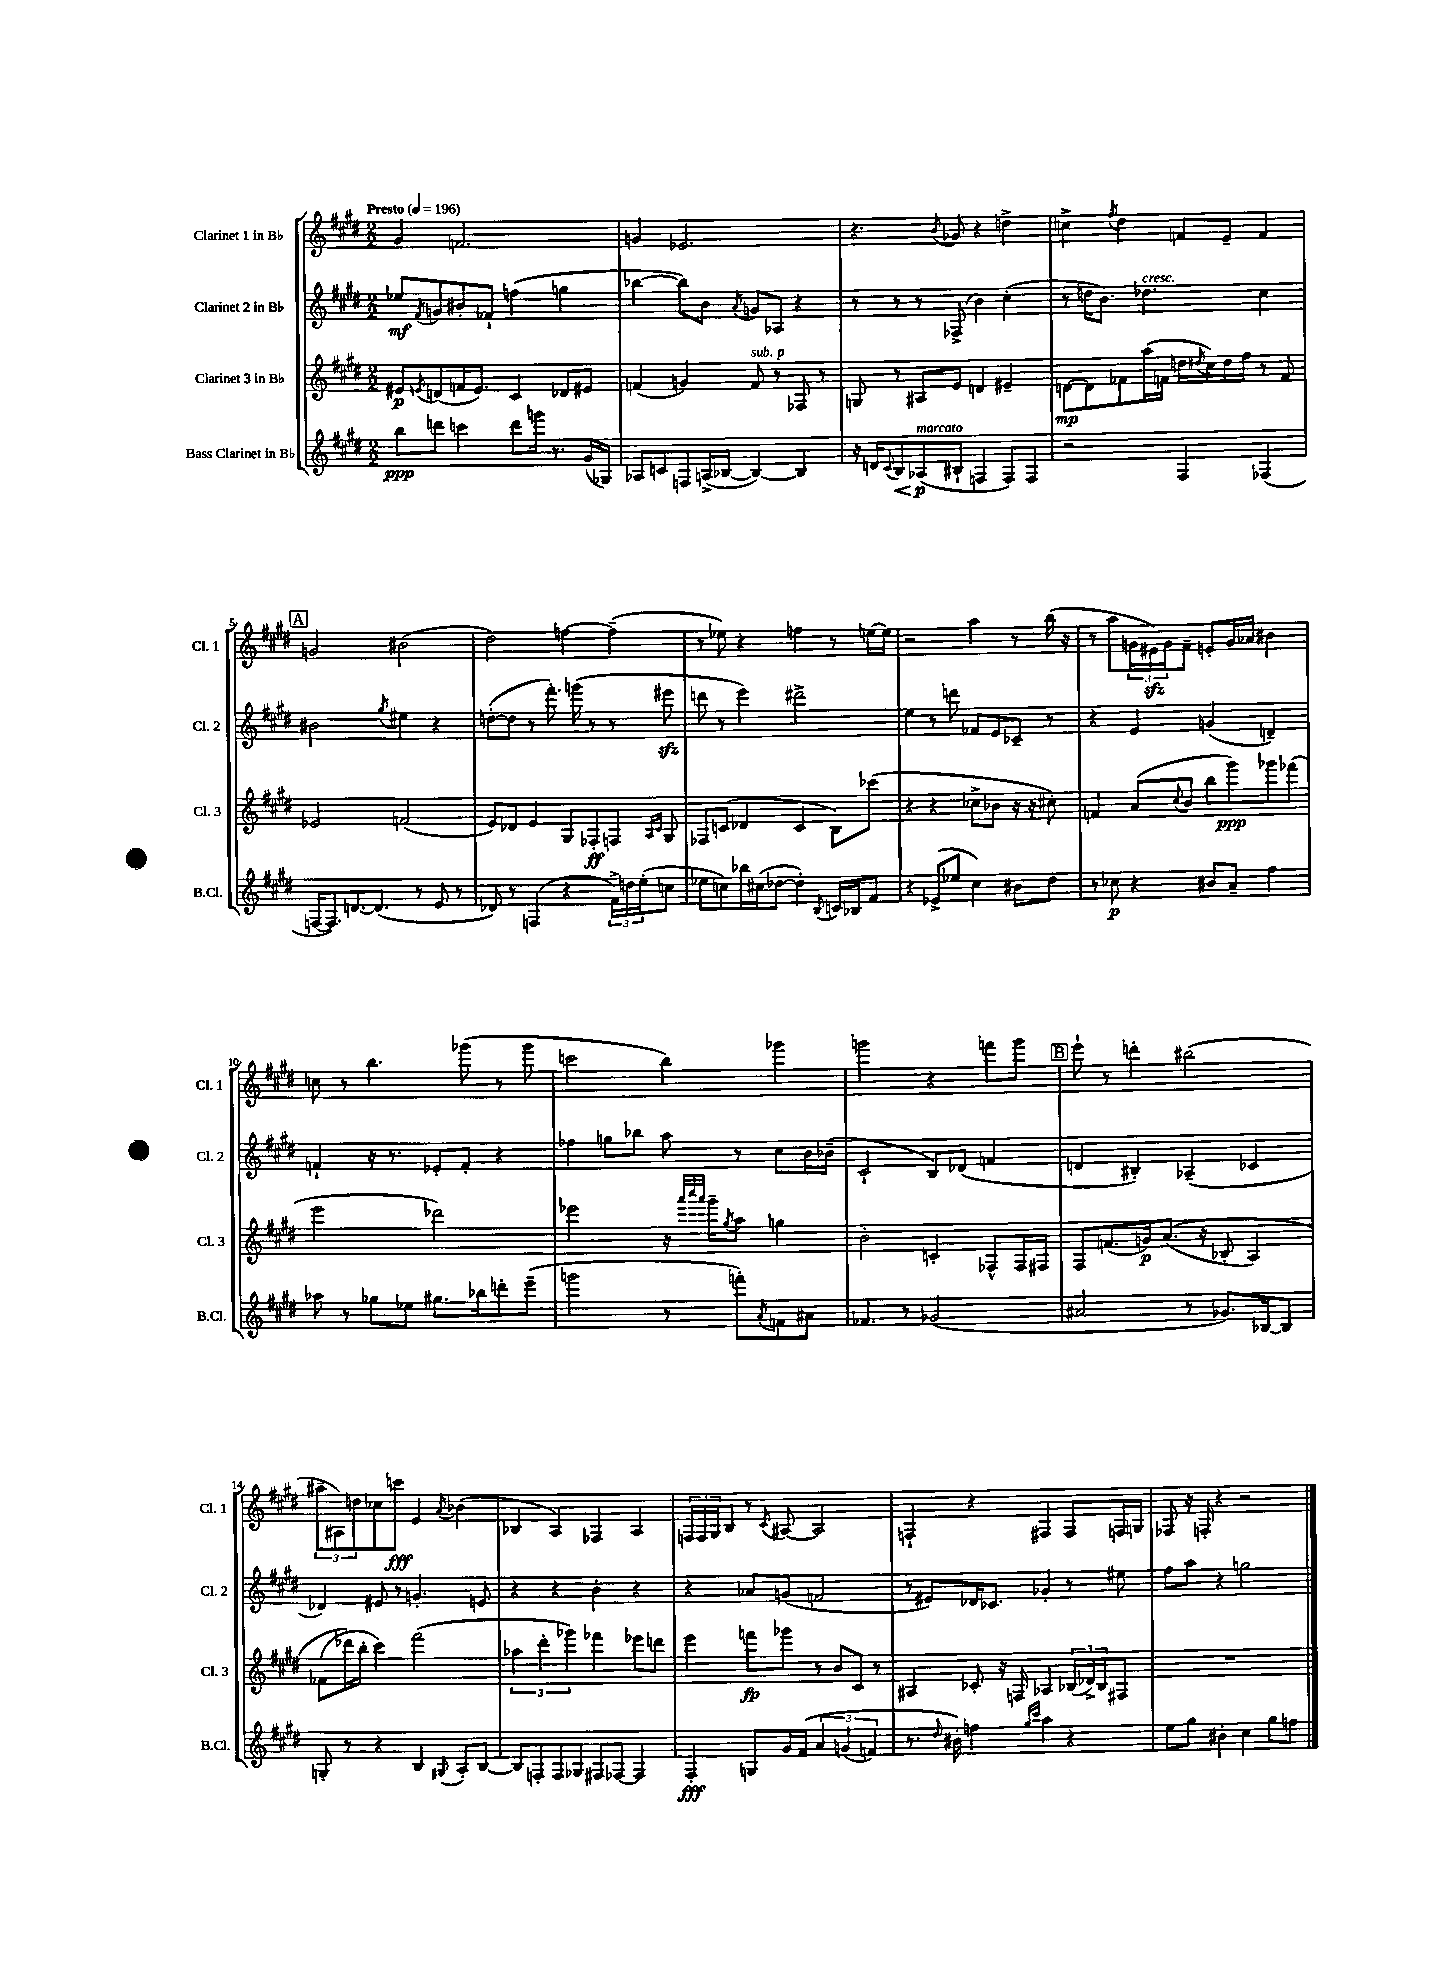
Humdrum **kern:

**kern	**dynam	**kern	**dynam	**kern	**dynam	**kern	**dynam
*part4	*part4	*part3	*part3	*part2	*part2	*part1	*part1
*staff4	*staff4	*staff3	*staff3	*staff2	*staff2	*staff1	*staff1
*I"Bass Clarinet in B♭	*	*I"Clarinet 3 in B♭	*	*I"Clarinet 2 in B♭	*	*I"Clarinet 1 in B♭	*
*I'B.Cl.	*	*I'Cl. 3	*	*I'Cl. 2	*	*I'Cl. 1	*
*clefG2	*	*clefG2	*	*clefG2	*	*clefG2	*
*k[f#c#g#d#]	*	*k[f#c#g#d#]	*	*k[f#c#g#d#]	*	*k[f#c#g#d#]	*
*M2/2	*	*M2/2	*	*M2/2	*	*M2/2	*
*MM196	*	*MM196	*	*MM196	*	*MM196	*
=1	=1	=1	=1	=1	=1	=1	=1
!	!	!	!	!	!	!LO:TX:a:B:t=Presto	!
8bb\L	ppp	8e#X/L	p	8ee-X/L	mf	4g#/	.
.	.	8qen/	.	8qf#/	.	.	.
8dddn\J	.	(8dn/	.	8gn/	.	.	.
4cccn\	.	16fn/K	.	8b#X'/	.	2.fn/	.
.	.	8.e/J)	.	.	.	.	.
.	.	.	.	8f-X`/J	.	.	.
8ddd\L	.	4c#/	.	(4ffn\	.	.	.
16gggn\Jk	.	.	.	.	.	.	.
8.r	.	.	.	.	.	.	.
.	.	8d-X/L	.	4ggn\	.	.	.
(16g#/LL	.	8e#X/J	.	.	.	.	.
16G-X/JJ)	.	.	.	.	.	.	.
=2	=2	=2	=2	=2	=2	=2	=2
8A-X/L	.	(4fn/	.	[4bb-X\	.	4gn/	.
8cn/	.	.	.	.	.	.	.
8Fn/	.	4gn/)	.	8bb-\L])	.	2.e-X/	.
(16An^/L	.	.	.	8b\J	.	.	.
[16B-X/JJ	.	.	.	.	.	.	.
.	.	.	.	8qa/	.	.	.
!	!	!LO:TX:a:i:t=sub. p	!	!	!	!	!
4B-/_)	.	8f/	.	8gn/L	.	.	.
.	.	8r	.	8A-X/J	.	.	.
4B-/]	.	8F-X/	.	4r	.	.	.
.	.	8r	.	.	.	.	.
=3	=3	=3	=3	=3	=3	=3	=3
16r	.	8Gn/	.	8r	.	4.r	.
16dn/KL	.	.	.	.	.	.	.
8qqc#/	.	.	.	.	.	.	.
!	!LO:HP:b	!	!	!	!	!	!
8B/	<	8r	.	8r	.	.	.
!LO:TX:a:i:t=marcato	!	!	!	!	!	!	!
(8A-X/	p	8A#X/L	.	8r	.	.	.
.	.	.	.	.	.	8qb/	.
8B#X`/J	[	8e/J	.	(8F-X^/	.	8g-X/	.
4Fn/	.	4dn/	.	4b\)	.	4r	.
8F/L)	.	4e#X~/	.	(4cc#'\	.	4ddn^\	.
8F/J	.	.	.	.	.	.	.
=4	=4	=4	=4	=4	=4	=4	=4
2r	.	[8dn\L	mp	8r	.	4ccn^\	.
.	.	8d\]	.	16ddn\KL	.	.	.
.	.	.	.	8.b\J)	.	.	.
.	.	.	.	.	.	8qff#/	.
.	.	8f-X\	.	.	.	4dd#\	.
!	!	!	!	!LO:TX:a:i:t=cresc.	!	!	!
.	.	(16aa\L	.	4.dd-X\	.	.	.
.	.	16fn\JJ	.	.	.	.	.
4F#/	.	16ddn\LL	.	.	.	8fn/L	.
.	.	8qdd#X/	.	.	.	.	.
.	.	16cc#\)	.	.	.	.	.
.	.	16dd#\	.	.	.	8e~/J	.
.	.	16ff#\JJ	.	.	.	.	.
(4F-X/	.	8r	.	4cc#\	.	4f/	.
.	.	8f/	.	.	.	.	.
!!LO:LB:g=z
!!LO:REH:place=s1:t=A
=5	=5	=5	=5	=5	=5	=5	=5
[16Fn/KL	.	2e-X/	.	2b#X\	.	2gn/	.
8.F/])	.	.	.	.	.	.	.
[8.dn/	.	.	.	.	.	.	.
(8.d/J]	.	.	.	.	.	.	.
.	.	.	.	8qgg#/	.	.	.
.	.	(2fn/	.	4ee#X\	.	(2b#X\	.
8r	.	.	.	.	.	.	.
8e/	.	.	.	4r	.	.	.
8r	.	.	.	.	.	.	.
=6	=6	=6	=6	=6	=6	=6	=6
8d-X/)	.	8e/L)	.	([8ddn'\L	.	2dd#\)	.
8r	.	8d-X/J	.	8dd\J]	.	.	.
(4Fn/	.	4e/	.	8r	.	.	.
.	.	.	.	8.fff#'\)	.	.	.
4r	.	8G#/L	.	.	.	[4ffn\	.
.	.	.	.	(16gggn\	.	.	.
.	.	8F-X'/	ff	8r	.	.	.
24f#^\LL)	.	8Fn/J	.	8r	.	(4ff~\]	.
24ddn\	.	.	.	.	.	.	.
(24ee'\J	.	.	.	.	.	.	.
.	.	16qqA/LL	.	.	.	.	.
.	.	16qqc#/JJ	.	.	.	.	.
8ccn\J	.	8G#/	.	8eee#Xzz\	.	.	.
=7	=7	=7	=7	=7	=7	=7	=7
8ee-X\L	.	8F-X/L	.	8dddn\	.	8r	.
8ccn\)	.	(8cn/J	.	8r	.	8ee-X\)	.
16bb-X\L	.	4d-X/	.	4eee\)	.	4r	.
(16cc#X\J	.	.	.	.	.	.	.
[8dd-X\J	.	.	.	.	.	.	.
4dd-'\])	.	4c/	.	2ddd#X^\	.	4ffn\	.
8qqB/	.	.	.	.	.	.	.
16cn/LL	.	8B\L)	.	.	.	8r	.
16B-X/J	.	.	.	.	.	.	.
8f#/J	.	(8ccc-X\J	.	.	.	[16een\LL	.
.	.	.	.	.	.	16ee\JJ]	.
=8	=8	=8	=8	=8	=8	=8	=8
4r	.	4r	.	4ee\	.	2r	.
(8e-X^/L	.	4r	.	8r	.	.	.
8ee-X/J	.	.	.	8dddn\	.	.	.
4cc#\)	.	8cc-X^\L	.	8f-X/L	.	4aa\	.
.	.	8b-X\J	.	8e/	.	.	.
8b#X\L	.	16r	.	8c-X~/J	.	8r	.
.	.	16r	.	.	.	.	.
8dd#\J	.	8cc#X'\)	.	8r	.	(16bb\	.
.	.	.	.	.	.	16r	.
=9	=9	=9	=9	=9	=9	=9	=9
8r	.	4fn/	.	4r	.	8r	.
8cc-X\	p	.	.	.	.	8aa\L	.
4r	.	(8a/L	.	4e/	.	24gn\L	.
.	.	.	.	.	.	24e#Xzz\)	.
.	.	.	.	.	.	24g\J	.
.	.	8qqcc#/	.	.	.	.	.
.	.	8b/J	.	.	.	8f#~\J	.
8b#X/L	.	8bb\L	.	(4gn/	.	8en'/L	.
8a~/J	.	8ggg#\)	ppp	.	.	16g/L	.
.	.	.	.	.	.	16a-X/JJ	.
4ff#\	.	8ggg-X\	.	4dn~/)	.	4b#X\	.
.	.	(8fff-X\J	.	.	.	.	.
!!LO:LB:g=z
=10	=10	=10	=10	=10	=10	=10	=10
8aa-X\	.	2eee\	.	4fn`/	.	8ccn\	.
8r	.	.	.	.	.	8r	.
8gg-X\L	.	.	.	16r	.	4.bb\	.
.	.	.	.	8.r	.	.	.
8ee-X\J	.	.	.	.	.	.	.
8.gg#X\L	.	2ddd-X\)	.	8e-X'/L	.	.	.
.	.	.	.	8f'/J	.	(8ggg-X\	.
16bb-X\k	.	.	.	.	.	.	.
8dddn'\	.	.	.	4r	.	8r	.
(8eee~\J	.	.	.	.	.	8ggg-\	.
=11	=11	=11	=11	=11	=11	=11	=11
2gggn\	.	2eee-X\	.	4ff-X\	.	2cccn\	.
.	.	.	.	8ggn\L	.	.	.
.	.	.	.	8bb-X\J	.	.	.
8r	.	16r	.	8aa\	.	4bb\)	.
.	.	32qqaaa/LLL	.	.	.	.	.
.	.	32qqcccc#/	.	.	.	.	.
.	.	32qqaaa/JJJ	.	.	.	.	.
.	.	16ggg#~\KL	.	.	.	.	.
.	.	8qgg#/	.	.	.	.	.
8fffn'\L)	.	8aa\J	.	8r	.	.	.
8qa/	.	.	.	.	.	.	.
8fn\	.	4ggn\	.	8cc#\L	.	4ggg-X\	.
8a#X\J	.	.	.	16b\L	.	.	.
.	.	.	.	(16b-X~\JJ	.	.	.
=12	=12	=12	=12	=12	=12	=12	=12
4.f-X/	.	2b'\	.	2c#`/	.	2gggn\	.
8r	.	.	.	.	.	.	.
(2g-X/	.	4cn'/	.	8B/L)	.	4r	.
.	.	.	.	(8d-X/J	.	.	.
.	.	8F-X^^/L	.	4fn/	.	8fffn\L	.
.	.	16F-/L	.	.	.	8ggg\J	.
.	.	16F#X/JJ	.	.	.	.	.
!!LO:REH:place=s1:t=B
=13	=13	=13	=13	=13	=13	=13	=13
2a#X/	.	8F#/L	.	4dn/	.	8eee`\	.
.	.	(8.fn/	.	.	.	8r	.
.	.	.	.	4B#X'/)	.	4dddn'\	.
.	.	16gn/k)	p	.	.	.	.
.	.	((8.a/J	.	.	.	.	.
8r	.	.	.	(4A-X~/	.	(2bb#X\	.
.	.	16r	.	.	.	.	.
8.g-X/L)	.	8B-X'/	.	.	.	.	.
.	.	4A/)	.	4c-X/	.	.	.
[16B-X/k	.	.	.	.	.	.	.
8B-/J]	.	.	.	.	.	.	.
!!LO:LB:g=z
=14	=14	=14	=14	=14	=14	=14	=14
8Gn'/	.	(8f-X\L	.	4d-X/)	.	12aa#X~\L	.
.	.	.	.	.	.	12A#X\)	.
8r	.	16ddd-X\L)	.	.	.	.	.
.	.	.	.	.	.	12ddn\	.
.	.	16bb'\JJ	.	.	.	.	.
4r	.	4ccc#\)	.	8e#X/	.	8cc-X\	.
.	.	.	.	8r	.	8cccn\J	fff
4B/	.	(2fff#\	.	4.gn'/	.	4e/	.
8qqG#X/	.	.	.	.	.	8qa/	.
8A'/L	.	.	.	.	.	(4b-X\	.
[8B/J	.	.	.	8en/	.	.	.
=15	=15	=15	=15	=15	=15	=15	=15
8B/L]	.	6aa-X\	.	4r	.	4B-X/	.
8Fn'/	.	.	.	.	.	.	.
.	.	6ddd#'\	.	.	.	.	.
8F/	.	.	.	4r	.	4A/)	.
.	.	6ggg-X\)	.	.	.	.	.
8G-X/J	.	.	.	.	.	.	.
8F#X/L	.	4fff-X\	.	4b'\	.	4F-X/	.
[8F-X/J	.	.	.	.	.	.	.
4F-/]	.	8eee-X\L	.	4r	.	4A/	.
.	.	8dddn\J	.	.	.	.	.
=16	=16	=16	=16	=16	=16	=16	=16
4F#'/	fff	4eee\	.	4r	.	24Fn/LL	.
.	.	.	.	.	.	24F/	.
.	.	.	.	.	.	24G#/J	.
.	.	.	.	.	.	8B/J	.
8Gn/L	.	8fffn\L	fp	8a-X/L	.	8r	.
.	.	.	.	.	.	8qc#/	.
16g#/L	.	8ggg-X\J	.	(8gn/J	.	[8A#X/	.
(16f#/JJ	.	.	.	.	.	.	.
6a/	.	8r	.	2fn/	.	2A#/]	.
.	.	8b/L	.	.	.	.	.
(6gn/	.	.	.	.	.	.	.
.	.	8c#/J	.	.	.	.	.
6fn/)	.	.	.	.	.	.	.
.	.	8r	.	.	.	.	.
=17	=17	=17	=17	=17	=17	=17	=17
8.r	.	4A#X/	.	8r	.	4Fn`/	.
.	.	.	.	8e#X/L)	.	.	.
16qqdd#/	.	.	.	.	.	.	.
16b#X'\)	.	.	.	.	.	.	.
4ffn\	.	8c-X'/	.	16d-X/K	.	4r	.
.	.	.	.	8.c-X/J	.	.	.
.	.	16r	.	.	.	.	.
.	.	16Fn/	.	.	.	.	.
16qqgg#/LL	.	.	.	.	.	.	.
16qqccc#/JJ	.	.	.	.	.	.	.
4aa\	.	4A-X/	.	4g-X'/	.	4F#X/	.
4r	.	(24B-X/LL	.	8r	.	8F#/L	.
.	.	24d-X^/)	.	.	.	.	.
.	.	24B-/J	.	.	.	.	.
.	.	8F#X/J	.	8ee#X\	.	16Fn/L	.
.	.	.	.	.	.	16Gn/JJ	.
=18	=18	=18	=18	=18	=18	=18	=18
8ee\L	.	1r	.	8ff#\L	.	8F-X/	.
8gg#\J	.	.	.	8aa\J	.	16r	.
.	.	.	.	.	.	16Fn'/	.
4b#X'\	.	.	.	4r	.	4r	.
4cc#\	.	.	.	2ggn\	.	2r	.
8gg#\L	.	.	.	.	.	.	.
8ffn\J	.	.	.	.	.	.	.
==	==	==	==	==	==	==	==
*-	*-	*-	*-	*-	*-	*-	*-
